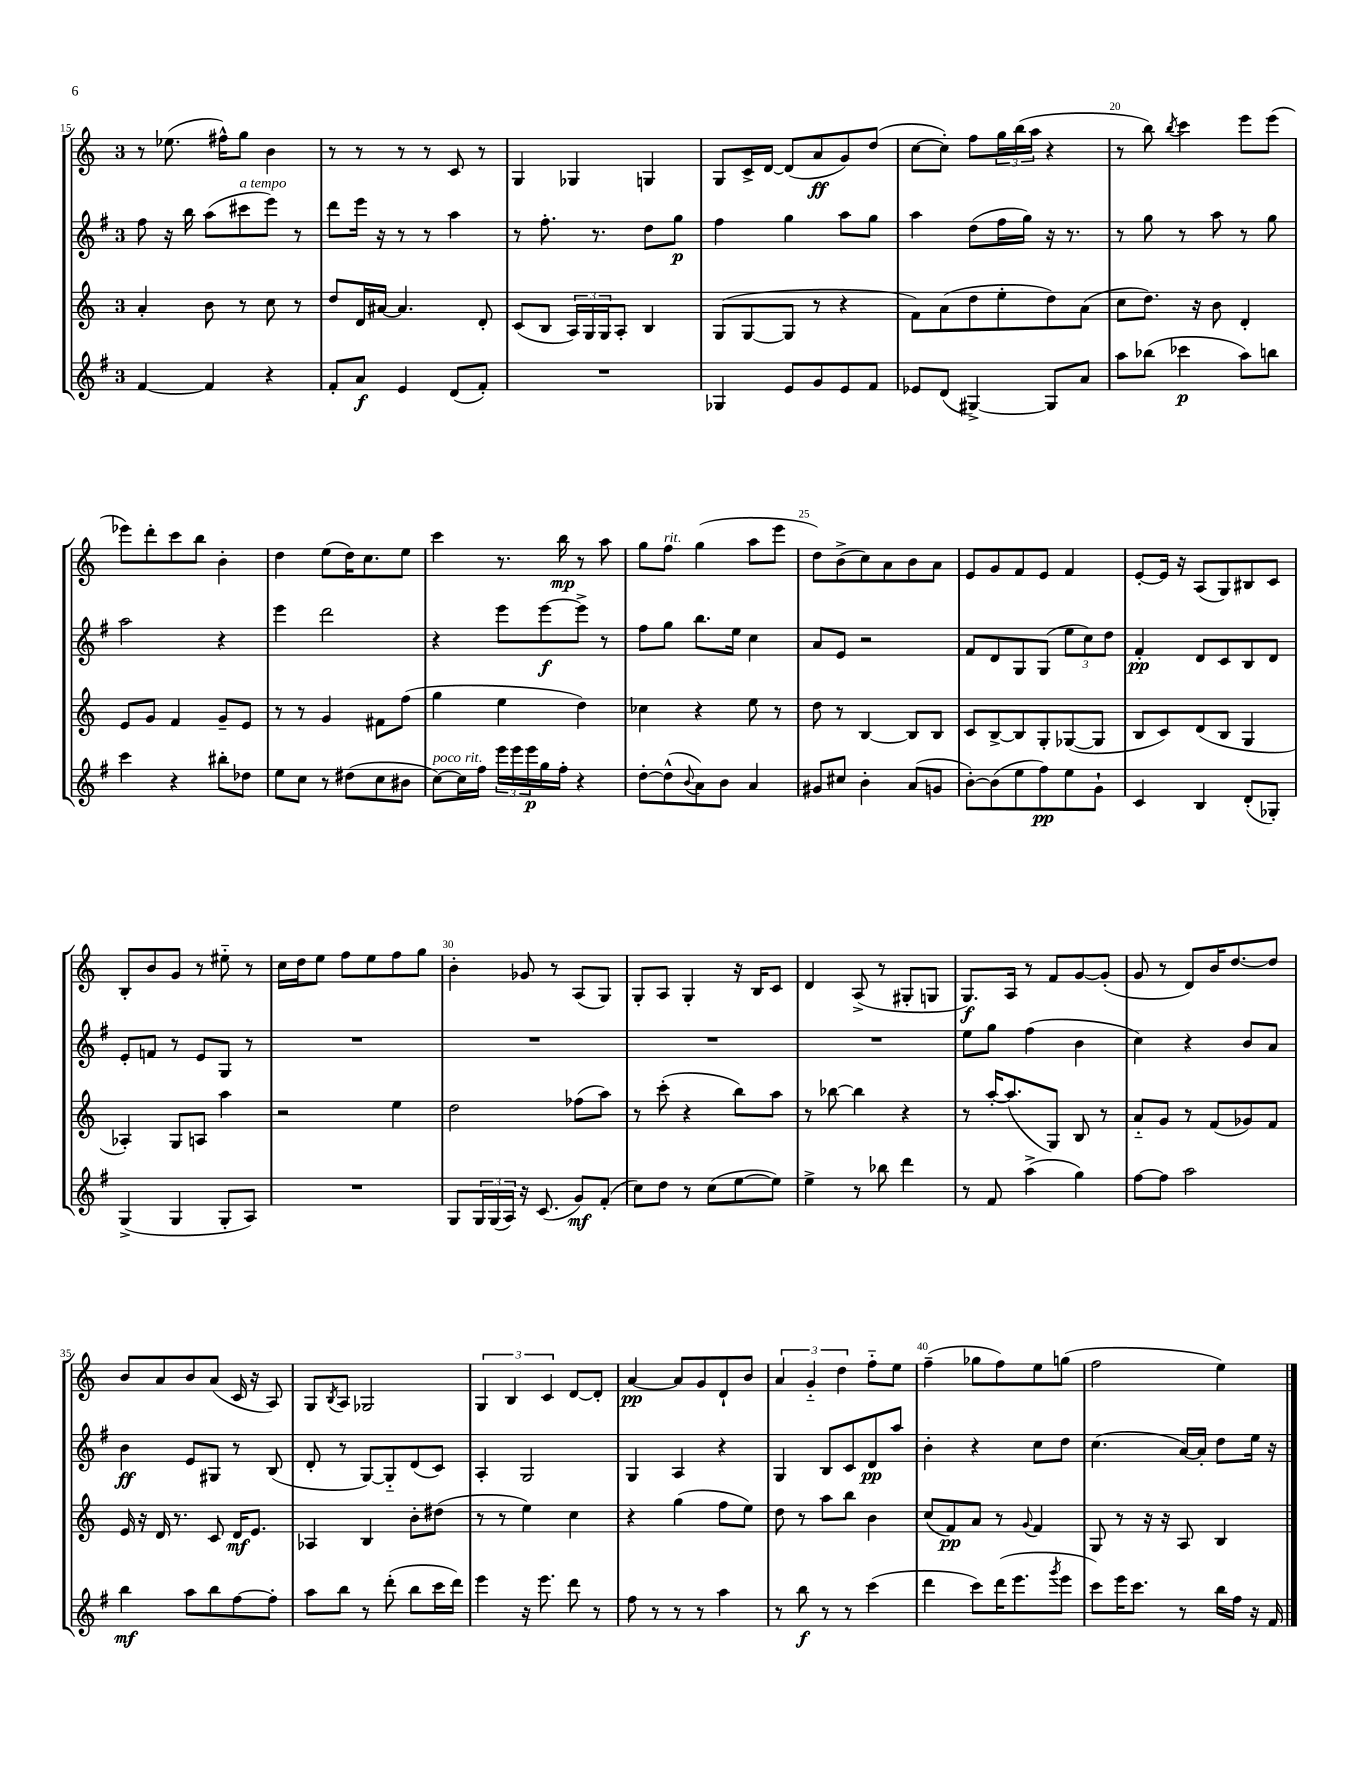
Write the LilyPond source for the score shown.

<<
\new StaffGroup <<
\new Staff = "s0" {
    \clef treble \key c \major \once \override Staff.TimeSignature.style = #'single-digit \time 3/4
    r8 ees''8.( fis''16-^) g''8 b'4 |
    r8 r8 r8 r8 c'8 r8 |
    g4 ges4 g4 |
    g8 c'16-> d'16~ d'8( a'8\ff g'8) d''8( |
    c''8~ c''8-.) f''8 \tuplet 3/2 { g''16 b''16( a''16 } r4 |
    r8 b''8) \acciaccatura { b''8 } c'''4 e'''8 e'''8( |
    ees'''8) d'''8-. c'''8 b''8 b'4-. |
    d''4 e''8( d''16) c''8. e''8 |
    c'''4 r8. b''16\mp r8 a''8 |
    g''8 f''8^\markup { \italic "rit." } g''4( a''8 e'''8 |
    d''8) b'8->( c''8) a'8 b'8 a'8 |
    e'8 g'8 f'8 e'8 f'4 |
    e'8~-. e'16 r16 a8( g8) bis8 c'8 |
    b8-. b'8 g'8 r8 eis''8-_ r8 |
    c''16 d''16 e''8 f''8 e''8 f''8 g''8 |
    b'4-. ges'8 r8 a8( g8) |
    g8-. a8 g4-. r16 b16 c'8 |
    d'4 a8->( r8 gis8-. g8 |
    g8.\f) a16 r8 f'8 g'8~ g'8-.( |
    g'8 r8 d'8) b'16 d''8.~ d''8 |
    b'8 a'8 b'8 a'8( c'16 r16 a8) |
    g8 \acciaccatura { b8 } a8 ges2 |
    \tuplet 3/2 { g4 b4 c'4 } d'8~ d'8-. |
    a'4~\pp a'8 g'8 d'8-! b'8 |
    \tuplet 3/2 { a'4 g'4-_ d''4 } f''8-_ e''8 |
    f''4--( ges''8 f''8) e''8 g''8( |
    f''2 e''4) \bar "|." |
}
\new Staff = "s1" {
    \clef treble \key g \major \once \override Staff.TimeSignature.style = #'single-digit \time 3/4
    fis''8 r16 b''16 a''8( cis'''8^\markup { \italic "a tempo" } e'''8) r8 |
    d'''8 e'''16 r16 r8 r8 a''4 |
    r8 fis''8.-. r8. d''8 g''8\p |
    fis''4 g''4 a''8 g''8 |
    a''4 d''8( fis''16 g''16) r16 r8. |
    r8 g''8 r8 a''8 r8 g''8 |
    a''2 r4 |
    e'''4 d'''2 |
    r4 e'''8 e'''8~\f e'''8-> r8 |
    fis''8 g''8 b''8. e''16 c''4 |
    a'8 e'8 r2 |
    fis'8 d'8 g8 g8( \tuplet 3/2 { e''8 c''8) d''8 } |
    fis'4-.\pp d'8 c'8 b8 d'8 |
    e'8-. f'8 r8 e'8 g8 r8 |
    R2. |
    R2. |
    R2. |
    R2. |
    e''8 g''8 fis''4( b'4 |
    c''4) r4 b'8 a'8 |
    b'4\ff e'8 gis8 r8 b8( |
    d'8-. r8 g8~) g8-_ d'8( c'8) |
    a4-. g2 |
    g4 a4 r4 |
    g4 b8 c'8 d'8\pp a''8 |
    b'4-. r4 c''8 d''8 |
    c''4.( a'16~) a'16-. d''8 e''16 r16 \bar "|." |
}
\new Staff = "s2" {
    \clef treble \key c \major \once \override Staff.TimeSignature.style = #'single-digit \time 3/4
    a'4-. b'8 r8 c''8 r8 |
    d''8 d'16 ais'16~ ais'4. d'8-. |
    c'8( b8 \tuplet 3/2 { a16) g16 g16 } a8-. b4 |
    g8( g8~ g8 r8 r4 |
    f'8) a'8( d''8 e''8-. d''8) a'8( |
    c''8 d''8.) r16 b'8 d'4-. |
    e'8 g'8 f'4 g'8-- e'8 |
    r8 r8 g'4 fis'8 f''8( |
    g''4 e''4 d''4) |
    ces''4 r4 e''8 r8 |
    d''8 r8 b4~ b8 b8 |
    c'8 b8~-> b8 g8-. ges8~( ges8 |
    b8 c'8) d'8( b8 g4 |
    aes4-.) g8 a8 a''4 |
    r2 e''4 |
    d''2 fes''8( a''8) |
    r8 c'''8-.( r4 b''8) a''8 |
    r8 bes''8~ bes''4 r4 |
    r8 a''16~-. a''8.( g8) b8 r8 |
    a'8-_ g'8 r8 f'8( ges'8) f'8 |
    e'16 r16 d'16 r8. c'8 d'16\mf e'8. |
    aes4 b4 b'8-. dis''8( |
    r8 r8 e''4) c''4 |
    r4 g''4( f''8 e''8) |
    d''8 r8 a''8 b''8 b'4 |
    c''8( f'8\pp) a'8 r8 \appoggiatura { g'8 } f'4 |
    g8 r8 r16 r16 a8 b4 \bar "|." |
}
\new Staff = "s3" {
    \clef treble \key g \major \once \override Staff.TimeSignature.style = #'single-digit \time 3/4
    fis'4~ fis'4 r4 |
    fis'8-. a'8\f e'4 d'8( fis'8-.) |
    R2. |
    ges4 e'8 g'8 e'8 fis'8 |
    ees'8 d'8( gis4~->) gis8 a'8 |
    a''8 bes''8( ces'''4\p a''8) b''8 |
    c'''4 r4 bis''8-. des''8 |
    e''8 c''8 r8 dis''8( c''8 bis'8 |
    c''8~^\markup { \italic "poco rit." }) c''16 fis''16 \tuplet 3/2 { e'''16 e'''16 e'''16\p } g''16 fis''16-. r4 |
    d''8~-. d''8-^( \appoggiatura { b'8 } a'8) b'8 a'4 |
    gis'8 cis''8 b'4-. a'8( g'8 |
    b'8~-.) b'8( e''8 fis''8\pp) e''8 g'8-! |
    c'4 b4 d'8-.( ges8-.) |
    g4->( g4 g8-. a8) |
    R2. |
    g8 \tuplet 3/2 { g16 g16( a16) } r16 c'8.( g'8\mf) fis'8-.( |
    c''8) d''8 r8 c''8( e''8~ e''8) |
    e''4-> r8 bes''8 d'''4 |
    r8 fis'8 a''4->( g''4) |
    fis''8~ fis''8 a''2 |
    b''4\mf a''8 b''8 fis''8~ fis''8-. |
    a''8 b''8 r8 d'''8-.( b''8 c'''16 d'''16) |
    e'''4 r16 e'''8. d'''8 r8 |
    fis''8 r8 r8 r8 a''4 |
    r8 b''8\f r8 r8 c'''4( |
    d'''4 c'''8) d'''16( e'''8. \acciaccatura { g'''8 } e'''8 |
    c'''8) e'''16 c'''8. r8 b''16 fis''16 r16 fis'16 \bar "|." |
}
>>
>>
\layout { \context { \Score currentBarNumber = #15 \override BarNumber.break-visibility = ##(#f #t #t) barNumberVisibility = #(every-nth-bar-number-visible 5) } }
